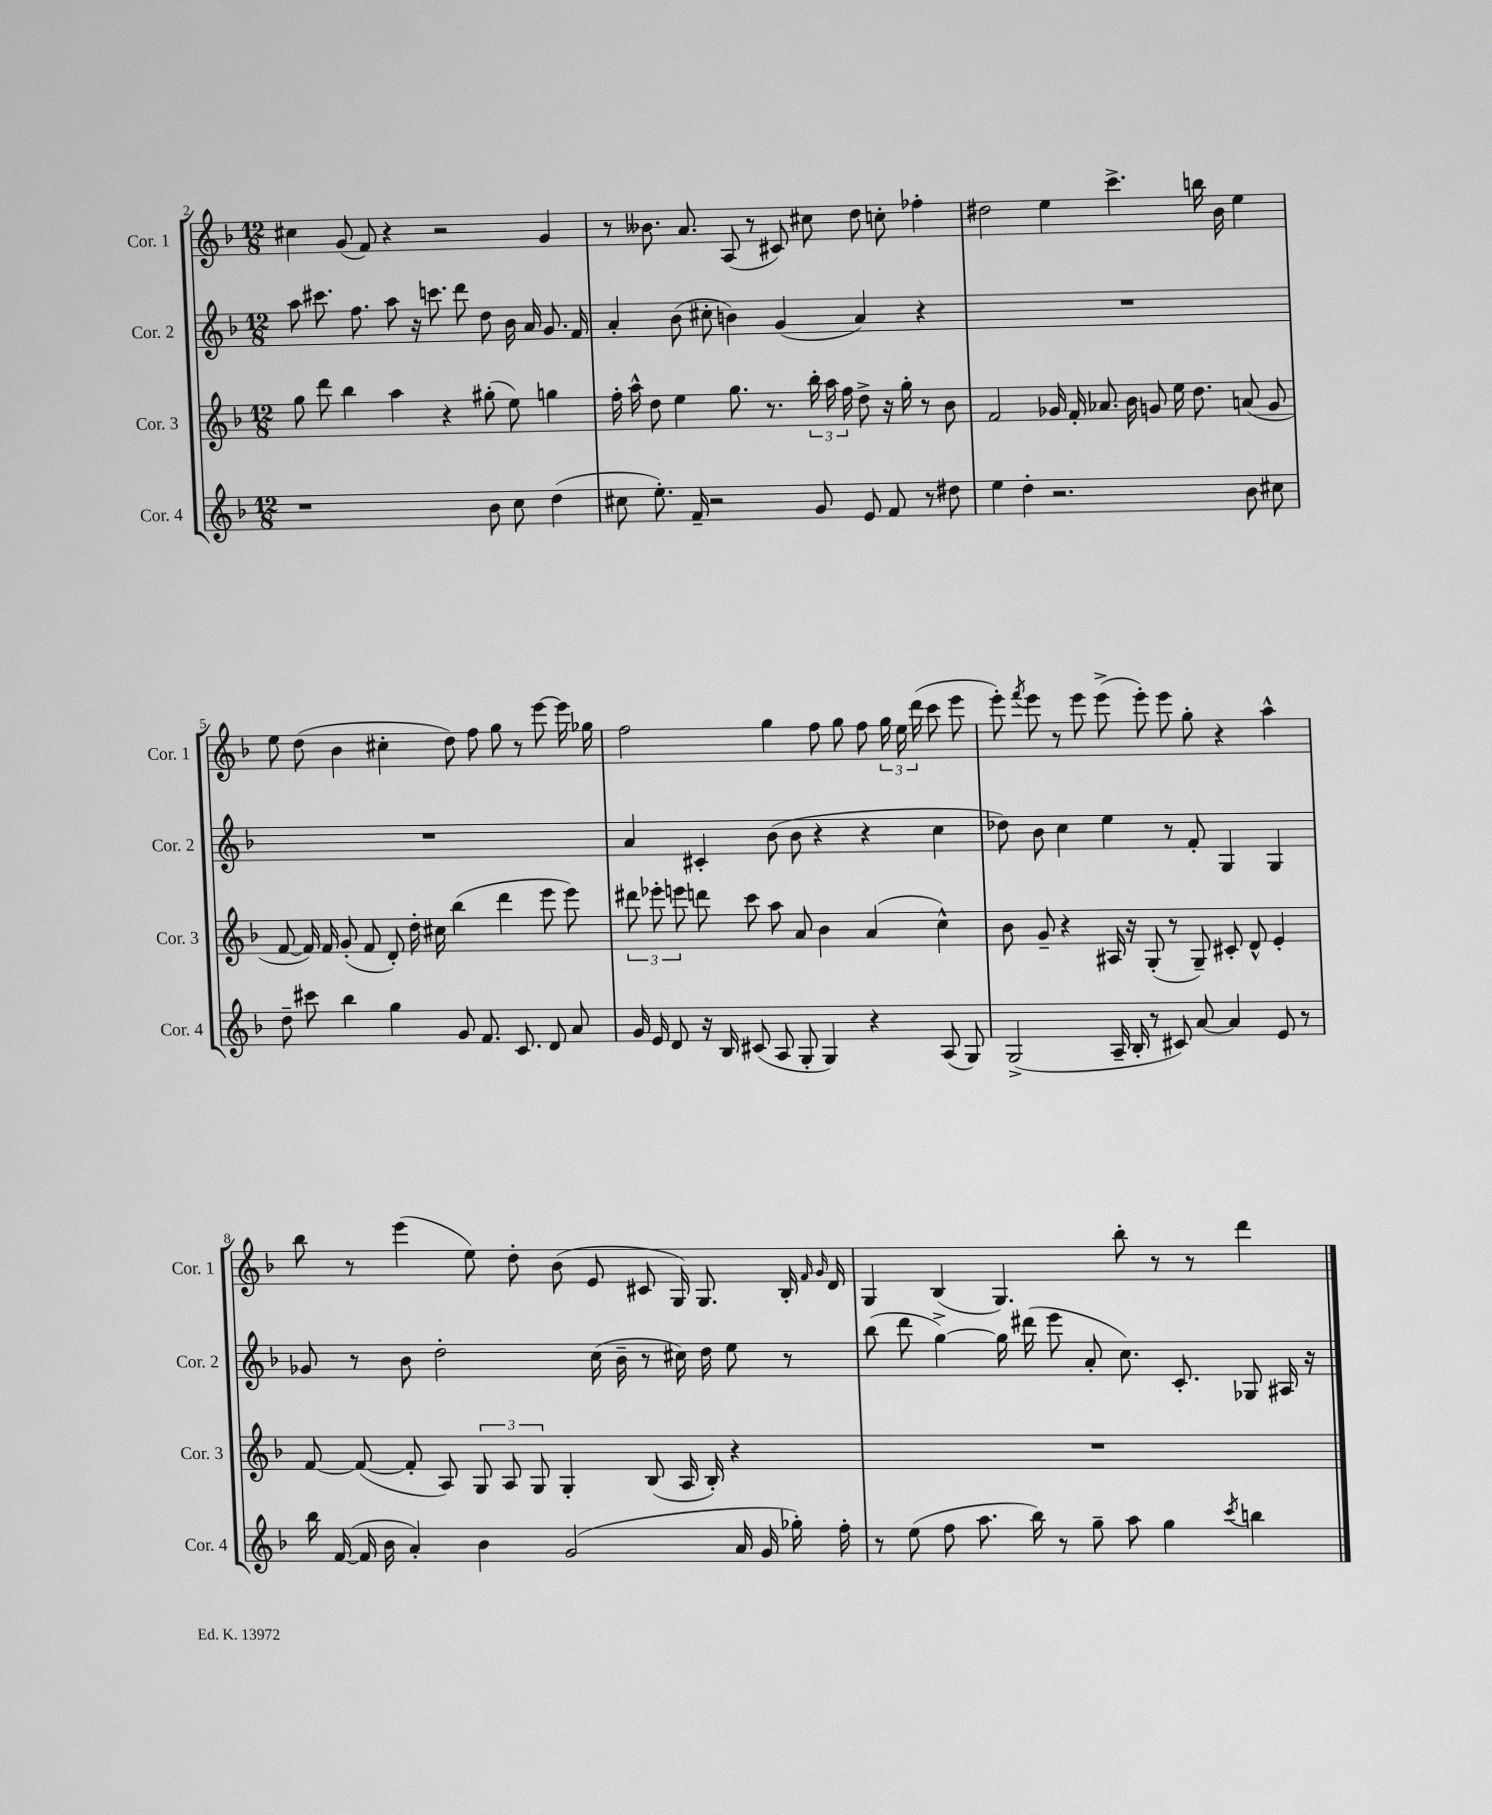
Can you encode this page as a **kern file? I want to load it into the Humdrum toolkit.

**kern	**kern	**kern	**kern
*part4	*part3	*part2	*part1
*staff4	*staff3	*staff2	*staff1
*I"Cor. 4	*I"Cor. 3	*I"Cor. 2	*I"Cor. 1
*I'Cor. 4	*I'Cor. 3	*I'Cor. 2	*I'Cor. 1
*clefG2	*clefG2	*clefG2	*clefG2
*k[b-]	*k[b-]	*k[b-]	*k[b-]
*M12/8	*M12/8	*M12/8	*M12/8
=2	=2	=2	=2
1r	8gg\	8aa\	4cc#X\
.	8ddd\	8.ccc#X\	.
.	4bb-\	.	(8g/
.	.	8.ff\	.
.	.	.	8f/)
.	4aa\	8aa\	4r
.	.	16r	.
.	.	8.cccn\	.
.	4r	.	2r
.	.	8ddd\	.
8b-\	(8gg#X'\	8dd\	.
8cc\	8ee\)	16b-\	.
.	.	16a/	.
(4dd\	4ggn\	8.g/	4g/
.	.	16f/	.
=3	=3	=3	=3
8cc#X\	16ff'\	4a'/	8r
.	16aa^^\	.	.
8.ee'\)	8dd\	.	8.b--X\
.	4ee\	(8b-\	.
16f~/	.	.	8.a/
2r	.	8cc#X'\	.
.	8.gg\	4bn\)	(8A/
.	.	.	8r
.	8.r	.	.
.	.	(4g/	8c#X/)
8g/	24bb-'\	.	8cc#X\
.	24aa\	.	.
.	24ff\	.	.
8e/	8dd^\	4a/)	8dd\
8f/	16r	.	8ccn'\
.	16gg'\	.	.
8r	8r	4r	4ff-X'\
8dd#X\	8b-\	.	.
=4	=4	=4	=4
4ee\	2f/	1.r	2dd#X\
4dd'\	.	.	.
2.r	16g-X/	.	4ee\
.	16f'/	.	.
.	8.a-X/	.	.
.	.	.	4.ccc^\
.	16b-\	.	.
.	8gn/	.	.
.	16ee\	.	.
.	8.dd\	.	.
.	.	.	16bbn\
.	.	.	16b-\
8b-\	(8an/	.	4ee\
8cc#X\	8g/	.	.
!!LO:LB:g=z
=5	=5	=5	=5
8dd~\	[8f/	1.r	8ee\
8ccc#X\	16f/])	.	(8dd\
.	16f/	.	.
4bb-\	(8g'/	.	4b-\
.	8f/	.	.
4gg\	8d'/)	.	4cc#X'\
.	16dd'\	.	.
.	16cc#X\	.	.
8g/	(4bb-\	.	8dd\)
8.f/	.	.	8ff\
.	4ddd\	.	8gg\
8.c/	.	.	.
.	.	.	8r
8d/	8eee\	.	[8eee\
8a/	8eee\)	.	16eee\]
.	.	.	16gg-X\
=6	=6	=6	=6
16g/	12ddd#X\	4a/	2ff\
16e/	.	.	.
.	12eee-X'\	.	.
8d/	.	.	.
.	12eeen\	.	.
16r	8dddn\	4c#X'/	.
16B-/	.	.	.
(8c#X/	8ccc\	.	.
8A/	8aa\	(8b-\	4gg\
8G'/	8a/	8b-\	.
4G/)	4b-\	4r	8ff\
.	.	.	8gg\
4r	(4a/	4r	8ff\
.	.	.	24gg\
.	.	.	24ee\
.	.	.	(24ddd\
(8A/	4cc^^\)	4cc\	8ccc\
8G/)	.	.	8eee\
=7	=7	=7	=7
(2G^/	8b-\	8dd-X\)	8eee'\)
.	.	.	8qfff/
.	8g~/	8b-\	8eee\
.	4r	4cc\	8r
.	.	.	8eee\
16A~/	16A#X/	4ee\	(8eee^\
16B-'/	16r	.	.
8r	(8G'/	.	8eee'\)
8c#X/)	8r	8r	8eee\
[8a/	8G~/)	8f'/	8gg'\
4a/]	8c#X'/	4G/	4r
.	8d^^/	.	.
8e/	4e'/	4G/	4aa^^\
8r	.	.	.
!!LO:LB:g=z
=8	=8	=8	=8
16bb-\	[8f/	8g-X/	8bb-\
([16f/	.	.	.
16f/]	(8f/_	8r	8r
16b-\	.	.	.
4a'/)	8f'/]	8b-\	(4eee\
.	8A/)	2dd'\	.
4b-\	12G/	.	8ee\)
.	12A/	.	.
.	.	.	8dd'\
.	12G/	.	.
(2g/	4G'/	.	(8b-\
.	.	(16cc\	8e/
.	.	16b-~\	.
.	(8B-/	8r	8c#X/
.	16A/	16cc#X\)	16G/)
.	16B-'/)	16dd\	8.G/
16a/	4r	8ee\	.
16g/	.	.	.
16gg-X'\)	.	8r	16B-'/
.	.	.	16qqf/
.	.	.	16qqg/
16ff'\	.	.	16d/
=9	=9	=9	=9
8r	1.r	(8bb-\	4G/
(8ee\	.	8ddd\	.
8ff\	.	[4gg^\)	(4B-/
8.aa\	.	.	.
.	.	16gg\]	4.G/)
16bb-\)	.	(16ddd#X\	.
8r	.	8eee\	.
8gg~\	.	8a'/	.
8aa\	.	8.cc\)	8bb-'\
4gg\	.	.	8r
.	.	8.c'/	.
.	.	.	8r
8qccc/	.	.	.
4bbn\	.	8G-X/	4ddd\
.	.	16A#X/	.
.	.	16r	.
==	==	==	==
*-	*-	*-	*-
